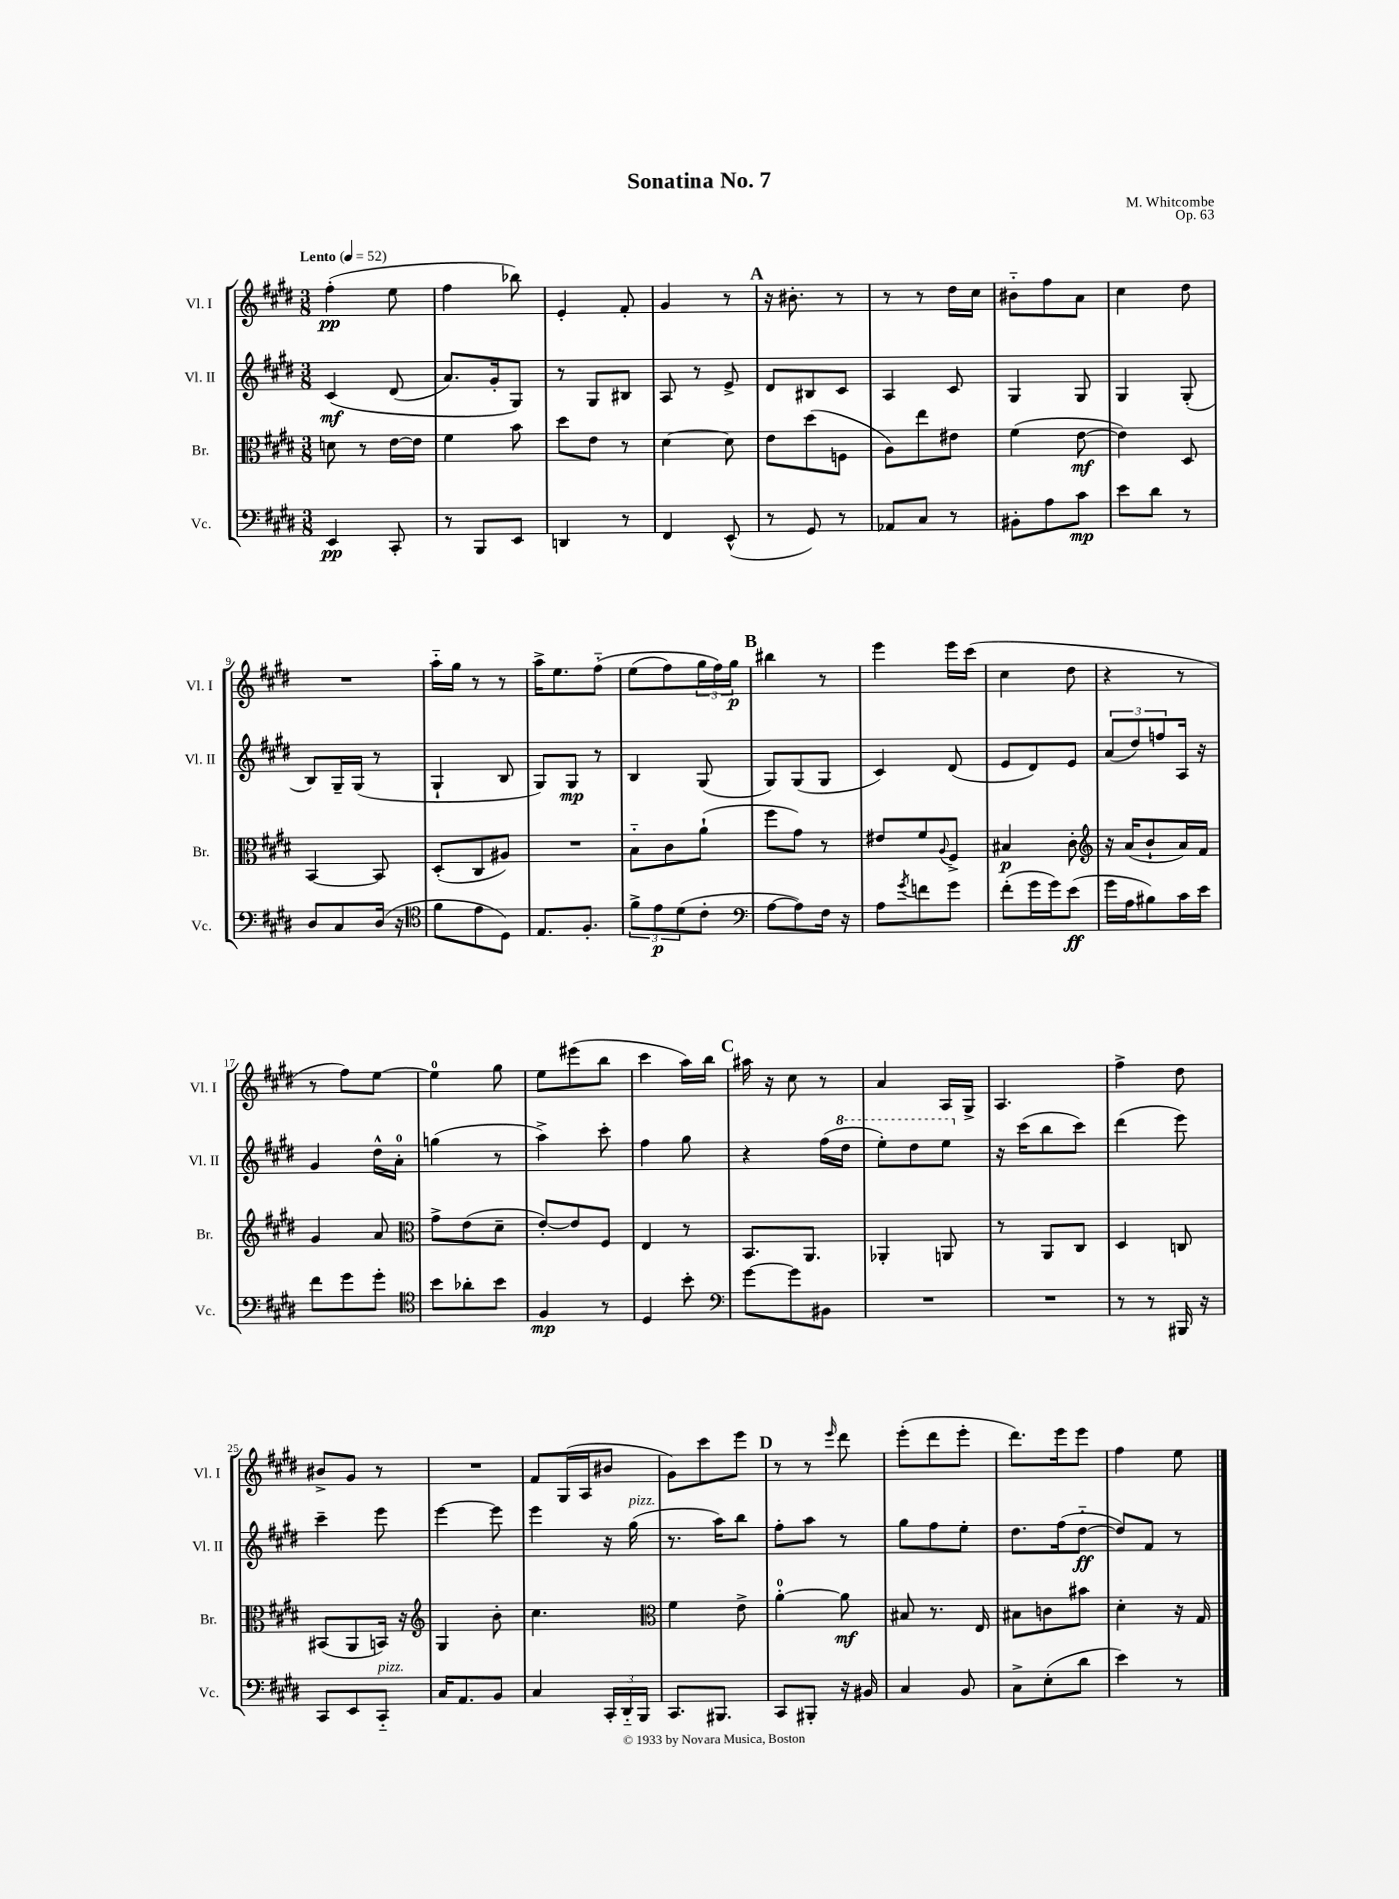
\header { title = "Sonatina No. 7" composer = "M. Whitcombe" opus = "Op. 63" }
<<
\new StaffGroup <<
\new Staff = "s0" \with { instrumentName = "Vl. I" shortInstrumentName = "Vl. I" } {
    \clef treble \key e \major \numericTimeSignature \time 3/8 \tempo "Lento" 4 = 52
    fis''4-.\pp( e''8 |
    fis''4 bes''8) |
    e'4-. fis'8-. |
    gis'4 r8 |
    \mark \markup { \bold "A" } r16 bis'8.-. r8 |
    r8 r8 dis''16 cis''16 |
    bis'8-_ fis''8 a'8 |
    cis''4 dis''8 |
    R4. |
    a''16-_ gis''16 r8 r8 |
    a''16-> e''8. fis''8-_\( |
    e''8( fis''8) \tuplet 3/2 { gis''16 fis''16\) gis''16\p } |
    \mark \markup { \bold "B" } bis''4 r8 |
    e'''4 e'''16 cis'''16( |
    cis''4 dis''8 |
    r4 r8 |
    r8 fis''8) e''8~ |
    e''4-0 gis''8 |
    e''8 eis'''8( b''8 |
    cis'''4 a''16) b''16 |
    \mark \markup { \bold "C" } ais''16 r16 cis''8 r8 |
    a'4 a16 gis16-> |
    a4. |
    fis''4-> dis''8 |
    bis'8-> gis'8 r8 |
    R4. |
    fis'8 gis16( a16 bis'8 |
    gis'8) cis'''8 e'''8 |
    \mark \markup { \bold "D" } r8 r8 \grace { e'''16 } dis'''8 |
    e'''8-.( dis'''8 e'''8-. |
    dis'''8.) e'''16 e'''8 |
    fis''4 e''8 \bar "|." |
}
\new Staff = "s1" \with { instrumentName = "Vl. II" shortInstrumentName = "Vl. II" } {
    \clef treble \key e \major \numericTimeSignature \time 3/8
    cis'4\mf\( dis'8( |
    a'8.) gis'16-. gis8\) |
    r8 gis8 bis8 |
    a8 r8 e'8-> |
    \mark \markup { \bold "A" } dis'8 bis8 cis'8 |
    a4 cis'8 |
    gis4 gis8 |
    gis4 gis8-.( |
    b8) gis16-- gis16( r8 |
    gis4-! b8 |
    gis8) gis8\mp r8 |
    b4 gis8( |
    \mark \markup { \bold "B" } gis8) gis8( gis8 |
    cis'4) dis'8( |
    e'8 dis'8) e'8 |
    \tuplet 3/2 { a'8( dis''8) f''8 } a16 r16 |
    gis'4 dis''16-^ a'16-0-. |
    g''4( r8 |
    a''4->) cis'''8-. |
    fis''4 gis''8 |
    \mark \markup { \bold "C" } r4 fis''16( \ottava #1 dis'''16 |
    e'''8-.) dis'''8 e'''8 \ottava #0 |
    r16 cis'''16( b''8 cis'''8) |
    dis'''4( e'''8) |
    cis'''4-- e'''8 |
    e'''4~ e'''8 |
    e'''4 r16 gis''16^\markup { \italic "pizz." }( |
    r8. a''16) b''8 |
    \mark \markup { \bold "D" } fis''8-. a''8 r8 |
    gis''8 fis''8 e''8-. |
    dis''8. fis''16( dis''8~-_\ff |
    dis''8) fis'8 r8 \bar "|." |
}
\new Staff = "s2" \with { instrumentName = "Br." shortInstrumentName = "Br." } {
    \clef alto \key e \major \numericTimeSignature \time 3/8
    d'8 r8 e'16~ e'16 |
    fis'4 b'8 |
    dis''8 e'8 r8 |
    dis'4~ dis'8 |
    \mark \markup { \bold "A" } e'8 dis''8( f8 |
    a8) e''8 eis'8 |
    fis'4( e'8~\mf |
    e'4) dis8 |
    b,4~ b,8 |
    dis8-.( cis8 ais8) |
    R4. |
    b8-_ cis'8 a'8-!( |
    \mark \markup { \bold "B" } fis''8 gis'8) r8 |
    eis'8 fis'8 \appoggiatura { a8 } fis8-> |
    bis4\p cis'8-. |
    \clef treble r16 a'16( b'8-! a'16) fis'16 |
    gis'4 a'8 |
    \clef alto gis'8-> e'8( dis'8-- |
    e'8~-.) e'8 fis8 |
    e4 r8 |
    \mark \markup { \bold "C" } b,8. a,8. |
    aes,4-. a,8 |
    r8 a,8 cis8 |
    dis4 c8 |
    bis,8( a,8 b,16) r16 |
    \clef treble gis4 b'8-. |
    cis''4. |
    \clef alto fis'4 e'8-> |
    \mark \markup { \bold "D" } a'4-0~-. a'8\mf |
    bis8 r8. e16 |
    bis8 c'8 bis'8 |
    dis'4-. r16 gis16 \bar "|." |
}
\new Staff = "s3" \with { instrumentName = "Vc." shortInstrumentName = "Vc." } {
    \clef bass \key e \major \numericTimeSignature \time 3/8
    e,4\pp cis,8-. |
    r8 b,,8 e,8 |
    d,4 r8 |
    fis,4 e,8-^( |
    \mark \markup { \bold "A" } r8 gis,8) r8 |
    aes,8 cis8 r8 |
    bis,8-. a8 cis'8\mp |
    e'8 dis'8 r8 |
    dis8 cis8 dis16( r16 |
    \clef tenor fis'8 e'8 dis8) |
    e8. fis8.-. |
    \tuplet 3/2 { fis'8-> e'8\p dis'8( } cis'8-. |
    \mark \markup { \bold "B" } \clef bass a8~ a8) fis16 r16 |
    a8 \acciaccatura { gis'8 } f'8 gis'8 |
    fis'8-.( gis'16 gis'16) e'8\ff( |
    gis'16 a16 bis8) cis'16 e'16 |
    fis'8 gis'8 gis'8-. |
    \clef tenor b'8 aes'8-. b'8 |
    fis4\mp r8 |
    dis4 b'8-. |
    \mark \markup { \bold "C" } \clef bass gis'8~ gis'8 bis,8 |
    R4. |
    R4. |
    r8 r8 bis,,16 r16 |
    cis,8 e,8 cis,8-_^\markup { \italic "pizz." } |
    cis16 a,8. b,8 |
    cis4 \tuplet 3/2 { cis,16-. dis,16-_ b,,16 } |
    cis,8. bis,,8. |
    \mark \markup { \bold "D" } cis,8 bis,,8-. r16 bis,16 |
    cis4 b,8 |
    cis8-> e8-.( dis'8 |
    e'4) r8 \bar "|." |
}
>>
>>
